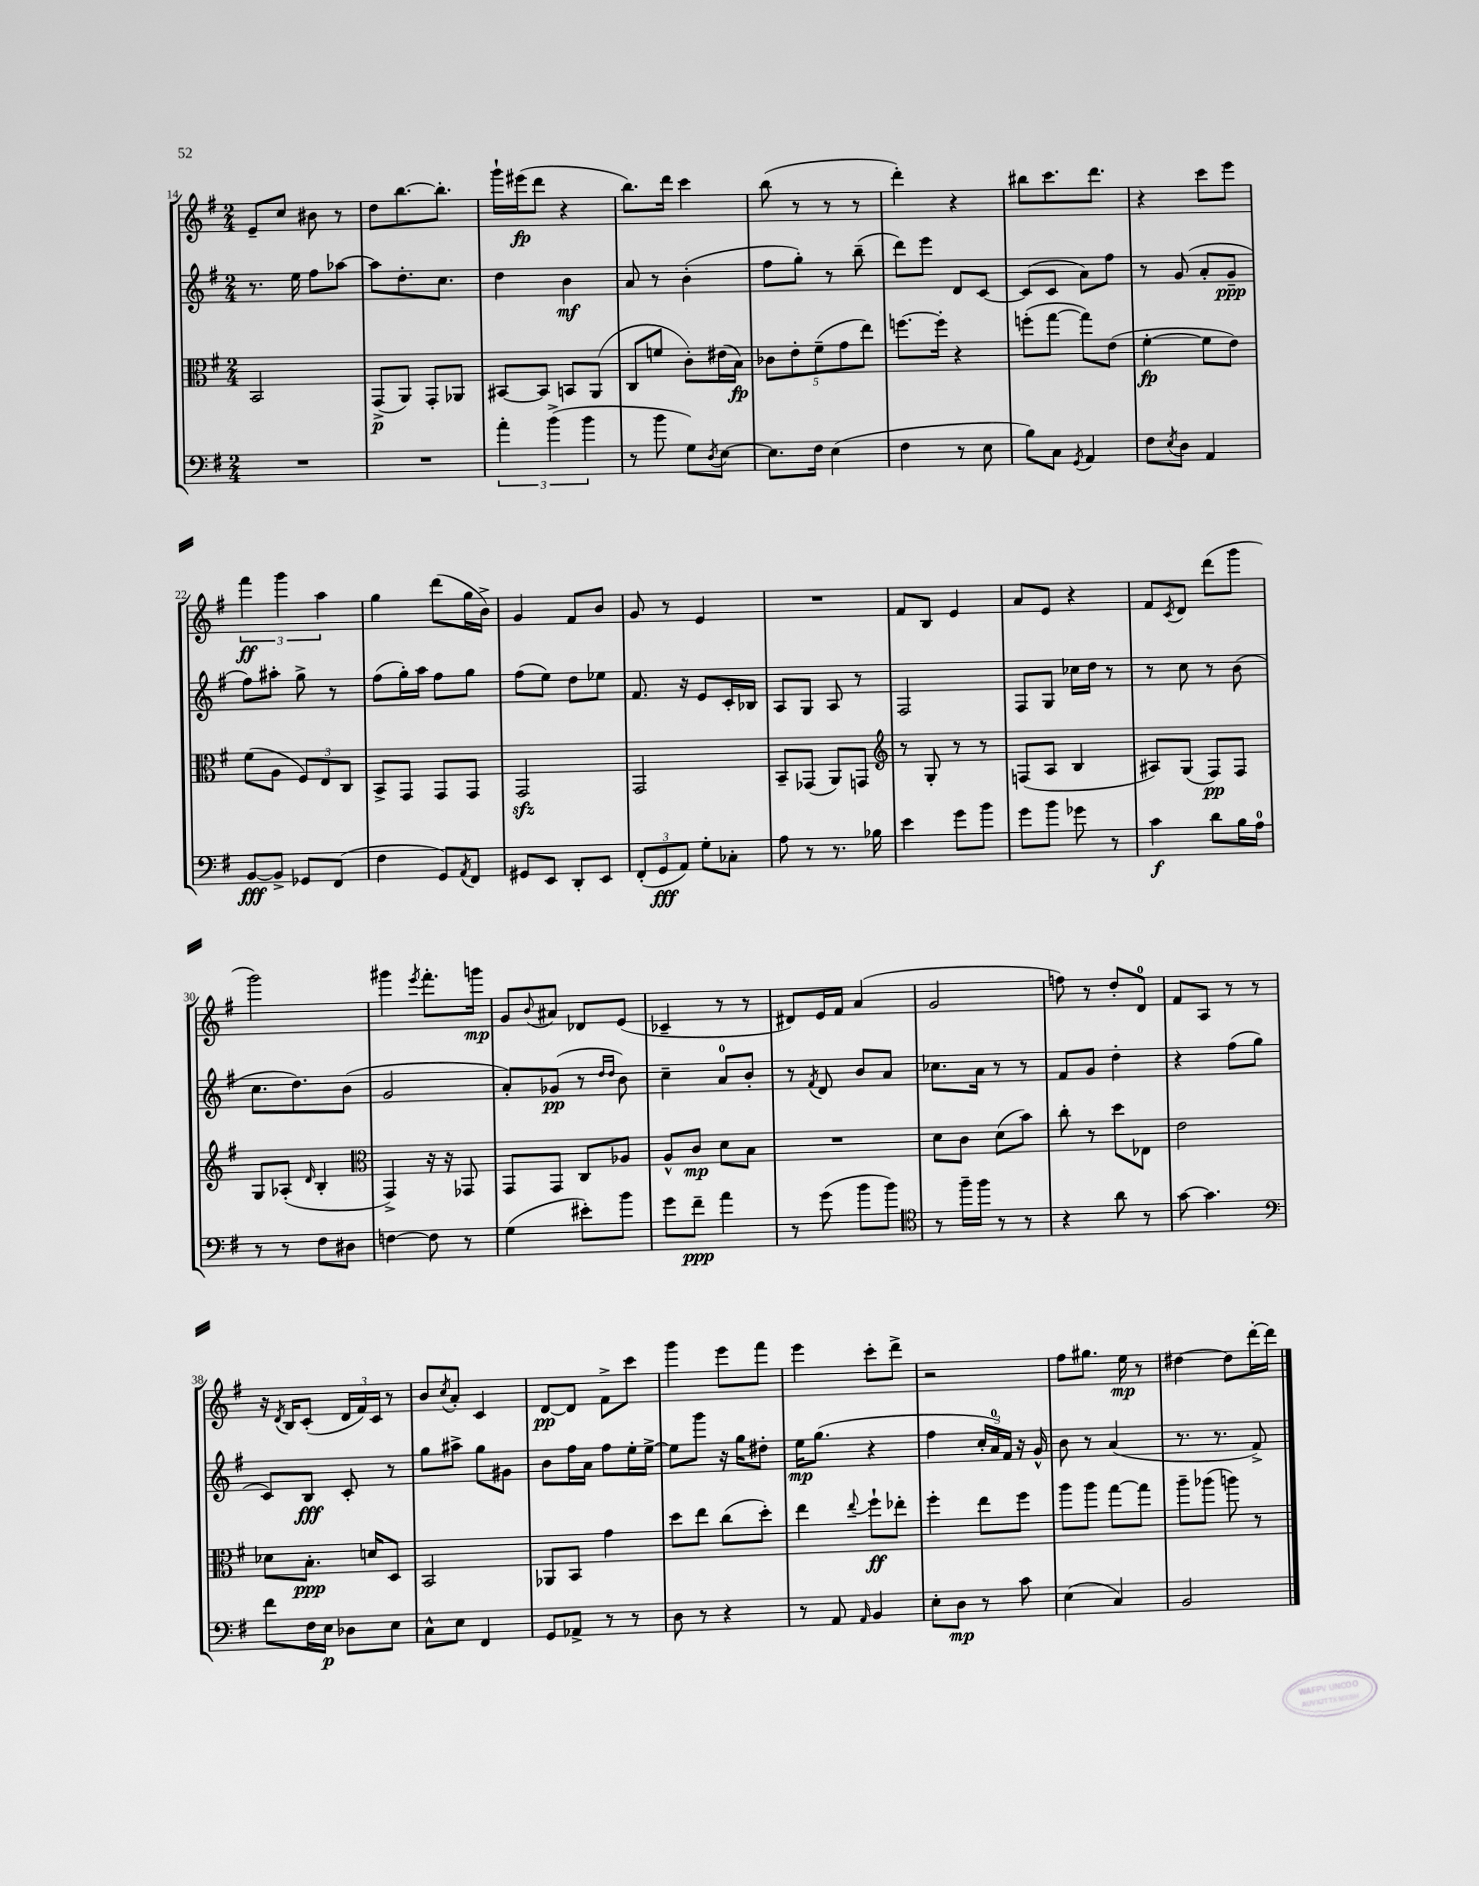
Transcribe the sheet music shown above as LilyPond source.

<<
\new StaffGroup <<
\new Staff = "s0" {
    \clef treble \key g \major \numericTimeSignature \time 2/4
    e'8-- c''8 bis'8 r8 |
    d''8 b''8.~ b''8.-. |
    g'''16-! eis'''16\fp( d'''8 r4 |
    b''8.) d'''16 c'''4 |
    b''8( r8 r8 r8 |
    d'''4-.) r4 |
    bis''8 c'''8. d'''8. |
    r4 c'''8 e'''8 |
    \tuplet 3/2 { fis'''4\ff g'''4 a''4 } |
    g''4 d'''8( g''16 b'16->) |
    g'4 fis'8 b'8 |
    g'8 r8 e'4 |
    R2 |
    fis'8 b8 e'4 |
    a'8 e'8 r4 |
    fis'8 \acciaccatura { c'8 } d'8 d'''8( g'''8 |
    g'''2) |
    gis'''4 \acciaccatura { e'''8 } fis'''8.-. g'''16\mp |
    g'8 \appoggiatura { b'8 } ais'8 des'8 e'8( |
    ces'4-- r8 r8 |
    dis'8) e'16 fis'16 a'4( |
    g'2 |
    f''8) r8 d''8-. d'8-0 |
    fis'8 a8 r8 r8 |
    r16 \acciaccatura { d'8 } b16 c'8-.( \tuplet 3/2 { d'16 fis'16) c'16 } r8 |
    b'8 \acciaccatura { c''8 } a'8-. c'4 |
    d'8~\pp d'8 fis'8-> c'''8 |
    g'''4 e'''8 fis'''8 |
    e'''4 c'''8-. d'''8-> |
    r2 |
    fis''8 gis''8. e''16\mp r8 |
    dis''4~ dis''8 d'''16~-. d'''16 \bar "|." |
}
\new Staff = "s1" {
    \clef treble \key g \major \numericTimeSignature \time 2/4
    r8. e''16 fis''8 aes''8~ |
    aes''8 d''8.-. c''8. |
    d''4 b'4\mf |
    a'8 r8 b'4-.( |
    fis''8 g''8-.) r8 b''8--( |
    d'''8) e'''8 d'8 c'8~ |
    c'8( c'8 a'8) fis''8 |
    r8 g'8( a'8-. g'8--\ppp |
    fis''8) ais''8-. g''8-> r8 |
    fis''8( g''16-.) a''16 fis''8 g''8 |
    fis''8( e''8) d''8 ees''8 |
    fis'8. r16 e'8 c'16-. bes16 |
    a8 g8 a8 r8 |
    fis2 |
    fis8 g8 ces''16 d''16 r8 |
    r8 c''8 r8 b'8( |
    c''8. d''8.) b'8( |
    g'2 |
    a'8-.) ges'8\pp( r8 \grace { d''16 d''16 } b'8) |
    c''4-- a'8-0 b'8-. |
    r8 \acciaccatura { fis'8 } d'8 b'8 a'8 |
    ces''8. a'16 r8 r8 |
    fis'8 g'8 d''4-. |
    r4 fis''8( g''8 |
    c'8) b8\fff c'8-. r8 |
    g''8 ais''8-> g''8 gis'8 |
    b'8 fis''16 a'16 fis''8 e''16-. e''16~-> |
    e''8 g'''8 r16 g''16 dis''8-. |
    e''16\mp g''8.( r4 |
    fis''4 \tuplet 3/2 { c''16-. a'16-0) fis'16 } r16 g'16-^ |
    b'8 r8 a'4( |
    r8. r8. fis'8->) \bar "|." |
}
\new Staff = "s2" {
    \clef alto \key g \major \numericTimeSignature \time 2/4
    b,2 |
    g,8->\p( a,8) g,8-. aes,8 |
    bis,8~ bis,8 b,8 a,8( |
    c8 f'8 c'8-.) eis'16( b16\fp) |
    \tuplet 5/4 { ces'8 e'8-. fis'8--( g'8 e''8) } |
    f''8.~ f''16-. r4 |
    f''8-.( g''8~ g''8) e'8( |
    fis'4~-.\fp fis'8 e'8) |
    fis'8( a8 \tuplet 3/2 { fis8) e8 c8 } |
    b,8-> g,8 g,8 g,8 |
    g,2\sfz |
    g,2 |
    b,8-- ges,8( a,8) g,8 |
    \clef treble r8 g8-. r8 r8 |
    f8( a8 b4 |
    ais8) g8( fis8\pp) fis8 |
    g8 aes8-.( \grace { d'16 } b4-. |
    \clef alto g,4->) r16 r16 ges,8 |
    g,8 g,8 c8 aes8 |
    a8-^ c'8\mp d'8 b8 |
    R2 |
    d'8 c'8 d'8( b'8) |
    c''8-. r8 d''8 ees8 |
    e'2 |
    des'8 b8.-.\ppp d'16 d8 |
    b,2 |
    aes,8 b,8 g'4 |
    d''8 e''8 c''8( d''8-.) |
    e''4 \appoggiatura { e''8 } fis''8-!\ff ees''8-. |
    fis''4-. e''8 fis''8 |
    a''8 a''8 g''8~ g''8 |
    a''8-- aes''8( a''8) r8 \bar "|." |
}
\new Staff = "s3" {
    \clef bass \key g \major \numericTimeSignature \time 2/4
    R2 |
    R2 |
    \tuplet 3/2 { a'4-. b'4->( b'4 } |
    r8 b'8 g8) \acciaccatura { d8 } e8~ |
    e8. fis16 e4( |
    fis4 r8 e8 |
    b8) c8 \acciaccatura { g,8 } a,4 |
    fis8 \acciaccatura { e8 } d8 a,4 |
    b,8~\fff b,8-> ges,8 fis,8( |
    fis4 g,8) \acciaccatura { a,8 } fis,8 |
    gis,8 e,8 d,8-. e,8 |
    \tuplet 3/2 { fis,8-.( g,8\fff a,8) } g8-. ces8-. |
    a8 r8 r8. bes16 |
    e'4 g'8 b'8 |
    g'8 b'8 ges'8 r8 |
    c'4\f d'8 b16 a16-0 |
    r8 r8 fis8 dis8 |
    f4~ f8 r8 |
    g4( eis'8-.) b'8 |
    g'8 fis'8--\ppp a'4 |
    r8 g'8( b'8 b'8) |
    \clef tenor r8 fis''16-- fis''16 r8 r8 |
    r4 a'8 r8 |
    g'8~ g'4. |
    \clef bass fis'8 fis16 e16\p des8 e8 |
    c8-^ e8 fis,4 |
    g,8 aes,8-> r8 r8 |
    d8 r8 r4 |
    r8 a,8 \grace { a,16 } b,4 |
    e8-. d8\mp r8 c'8 |
    e4( c4) |
    b,2 \bar "|." |
}
>>
>>
\layout { \context { \Score currentBarNumber = #14 } }
